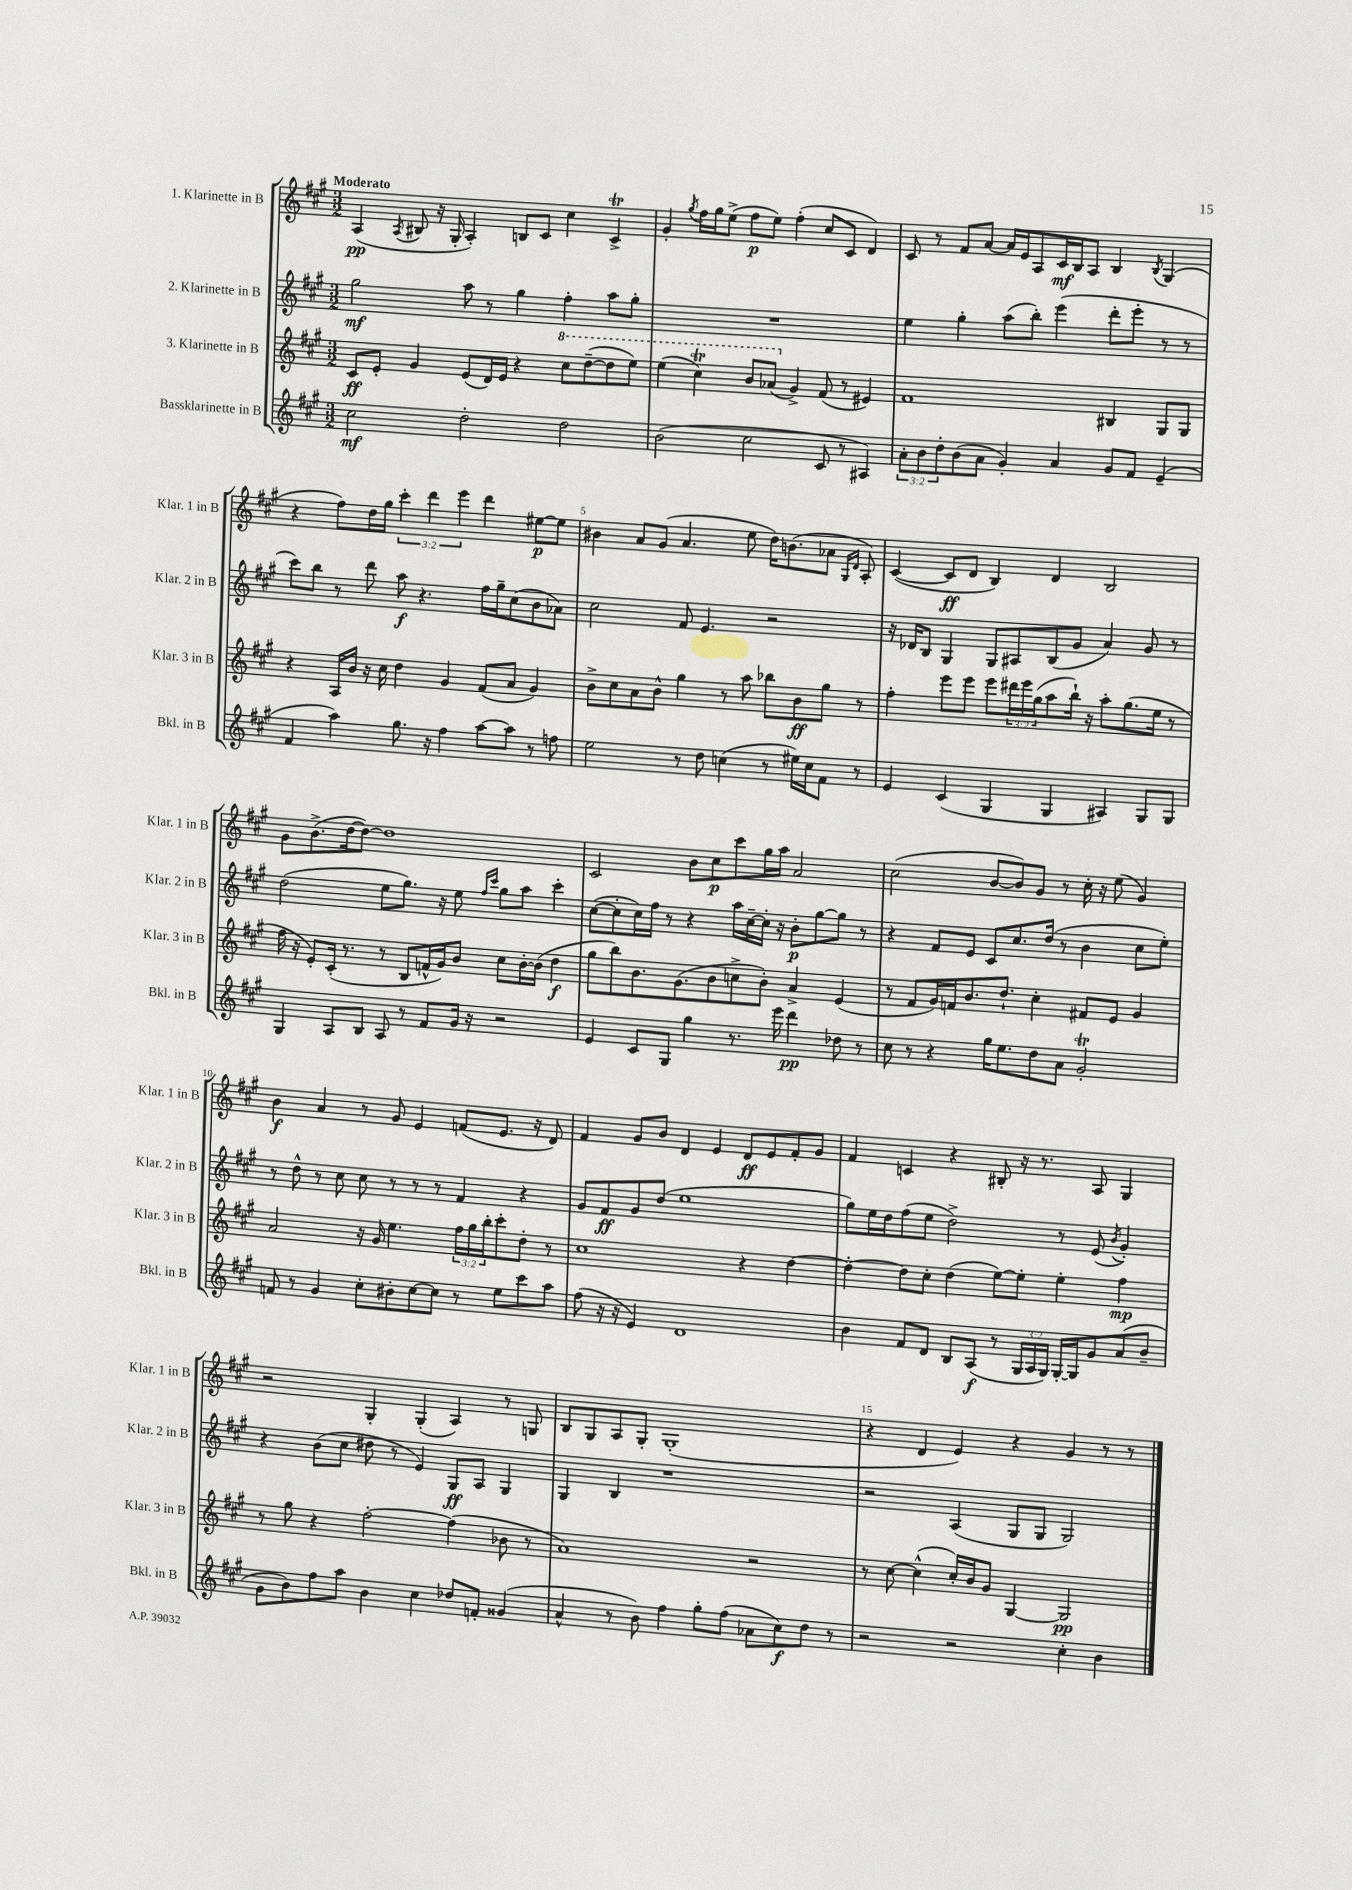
<<
\new StaffGroup <<
\new Staff = "s0" \with { instrumentName = "1. Klarinette in B" shortInstrumentName = "Klar. 1 in B" } {
    \clef treble \key a \major \numericTimeSignature \time 3/2 \override Staff.TupletNumber.text = #tuplet-number::calc-fraction-text \tempo "Moderato"
    a4\pp( \acciaccatura { a8 } bis8 r16 gis16-. a4-.) b8 cis'8 cis''4 cis'4->\trill |
    gis'4-. \acciaccatura { gis''8 } fis''16 gis''16 e''8->( fis''8\p e''8) fis''4-.( cis''8 cis'8 d'4) |
    cis'8 r8 fis'8 a'8~ a'16 e'16 a8 cis'16\mf b16 a8 b4 \acciaccatura { b8 } gis4( |
    r4 fis''8) d''16 gis''16 \tuplet 3/2 { cis'''4-. d'''4 e'''4 } d'''4 eis''8~\p eis''8 |
    bis'4 a'8 gis'8( a'4. e''8 d''16) b'8.( aes'8 \grace { gis16 d'16 } a8-.) |
    cis'4~( cis'8\ff d'8 b4) d'4 b2 |
    gis'8 b'8.->( d''16~ d''8~) d''1 |
    cis'2 b'8 cis''8\p cis'''8 gis''16 a''16 a'2 |
    cis''2( b'8~ b'8) gis'8 r8 cis''16-. r16 e''8( gis'4) |
    b'4\f a'4 r8 gis'8 e'4 f'8( e'8. r16 d'8) |
    fis'4 gis'8 b'8 d'4 e'4 d'8\ff e'8 fis'8-. gis'8 |
    fis'4 c'4 r4 bis8-. r16 r8. a8 gis4 |
    r2 gis4-. gis4-.( a4) r8 g8 |
    b8 gis8 a8 gis8-. gis1-.( |
    r4 d'4 e'4) r4 gis'4 r8 r8 \bar "|." |
}
\new Staff = "s1" \with { instrumentName = "2. Klarinette in B" shortInstrumentName = "Klar. 2 in B" } {
    \clef treble \key a \major \numericTimeSignature \time 3/2
    gis''2\mf a''8 r8 gis''4 fis''4-. a''8 gis''8-. |
    R1. |
    e''4 gis''4-. a''8( b''8-.) e'''4( d'''8-. e'''8-. r8 r8 |
    cis'''8) b''8 r8 d'''8 a''8\f r4. fis''16 gis''16-- cis''8( b'8 aes'8) |
    cis''2 fis'8 e'4. r2 |
    r16 des'16 b8 gis4 gis8 ais8 b8( gis'8 a'4) gis'8 r8 |
    d''2( e''8 gis''8.) r16 e''8 \grace { fis''16 cis'''16 } gis''8 a''8 cis'''4-. |
    cis''8~( cis''8-. cis''16) fis''16 r8 r4 a''16 cis''16~-- cis''16-. r16 b'8-.\p gis''8~ gis''8 r8 |
    r4 fis'8 e'8 cis'8 cis''8. d''16( r8 b'4 cis''8 e''8-.) |
    r8 d''8-^ r8 cis''8 cis''8 r8 r8 r8 fis'4 r4 |
    gis'8 fis'8\ff gis'8 d''8( e''1 |
    gis''8) e''16 d''16 fis''8( e''8 d''2->) r8 e'8( \acciaccatura { b'8 } gis'4-.) |
    r4 b'8( cis''8 dis''8 r8 e'4) gis8\ff a8 gis4 |
    gis4 b4 r1 |
    r2 a4( gis8 gis8 gis2) \bar "|." |
}
\new Staff = "s2" \with { instrumentName = "3. Klarinette in B" shortInstrumentName = "Klar. 3 in B" } {
    \clef treble \key a \major \numericTimeSignature \time 3/2 \override Staff.TupletNumber.text = #tuplet-number::calc-fraction-text
    cis'8\ff e'8-. gis'4 e'8( d'16) e'16 r4 \ottava #1 cis'''8 d'''8~--( d'''8 e'''8) |
    e'''4( cis'''4\trill) b''8 aes''8( \ottava #0 gis'4->) fis'8( r8 eis'4) |
    fis'1 bis4 gis8 gis8 |
    r4 a16 b'16 r16 cis''16 d''4 gis'4 fis'8( a'8 gis'4) |
    b'8-> cis''8 a'8 b'8-^ gis''4 r8 a''8 bes''8 b'8\ff gis''8 r8 |
    fis''4-. e'''8 e'''8 e'''8 \tuplet 3/2 { dis'''16 e'''16 gis''16( } a''8 b''16-!) r16 a''8-. gis''8.( e''16 r8 |
    fis''16 r16 e'8-.) cis'16-.( r8. r8 b8 f'16-^ gis'16) b'8 cis''8 b'16~-. b'16( d''4\f |
    gis''8 b''8) b'8. gis'8.( b'8 c''8-> b'8-.) a'4-> e'4( |
    r8 fis'8 gis'16) f'16 b'8. d''8.-! cis''4-. fis'8 e'8 gis'4 |
    a'2 r16 gis'16 e''4. \tuplet 3/2 { fis''16 gis''16 b''16-. } cis'''8-. d''8-. r8 |
    cis''1 r4 d''4~ |
    d''4~-. d''8 cis''8-. d''4( e''8~) e''8-. e''4-. fis''4\mp |
    r8 gis''8 r4 fis''2~-. fis''4( bes'8 r8 |
    a'1) r2 |
    r8 cis''8~ cis''4-^( cis''16-.) b'16 gis'8 gis4~ gis2\pp \bar "|." |
}
\new Staff = "s3" \with { instrumentName = "Bassklarinette in B" shortInstrumentName = "Bkl. in B" } {
    \clef treble \key a \major \numericTimeSignature \time 3/2 \override Staff.TupletNumber.text = #tuplet-number::calc-fraction-text
    cis''2\mf d''2-. d''2 |
    b'2( cis''2 cis'8 r8 ais4) |
    \tuplet 3/2 { a'8-. b'8 d''8-. } b'8( a'8 gis'4-.) a'4 gis'8 fis'8 e'4--( |
    fis'4 a''4) gis''8. r16 fis''4 a''8~ a''8 r8 f''8 |
    e''2 r8 d''8 c''4( r8 eis''16) c''16 fis'8 r8 |
    e'4 cis'4( gis4 gis4 ais4) gis8 gis8 |
    gis4 a8 b8 a8 r8 fis'8 gis'16 r16 r2 |
    e'4 cis'8 gis8 gis''4 r8. e'''16 d'''4\pp des''8 r8 |
    cis''8 r8 r4 gis''16 e''8. d''8 a'8 gis'2-.\trill |
    f'8 r8 gis'4 cis''8-. bis'8-. cis''8~ cis''8 r8 e''8 cis'''8 a''8 |
    fis''8( r16 r16 e'4) d'1 |
    b'4 fis'8 d'8 b8 a8\f( r8 \tuplet 3/2 { gis16 a16 gis16) } gis16~-. gis16 gis'8 a'8( b'8-- |
    gis'8 b'8) fis''8 a''8 b'4 cis''4 des''8 f'8-. gisis'4( |
    a'4-^ r8 b'8) fis''4 gis''8-. fis''8( aes'8 cis''8\f) d''8 r8 |
    r2 r2 cis''4-. b'4 \bar "|." |
}
>>
>>
\layout { \context { \Score \override BarNumber.break-visibility = ##(#f #t #t) barNumberVisibility = #(every-nth-bar-number-visible 5) } }
